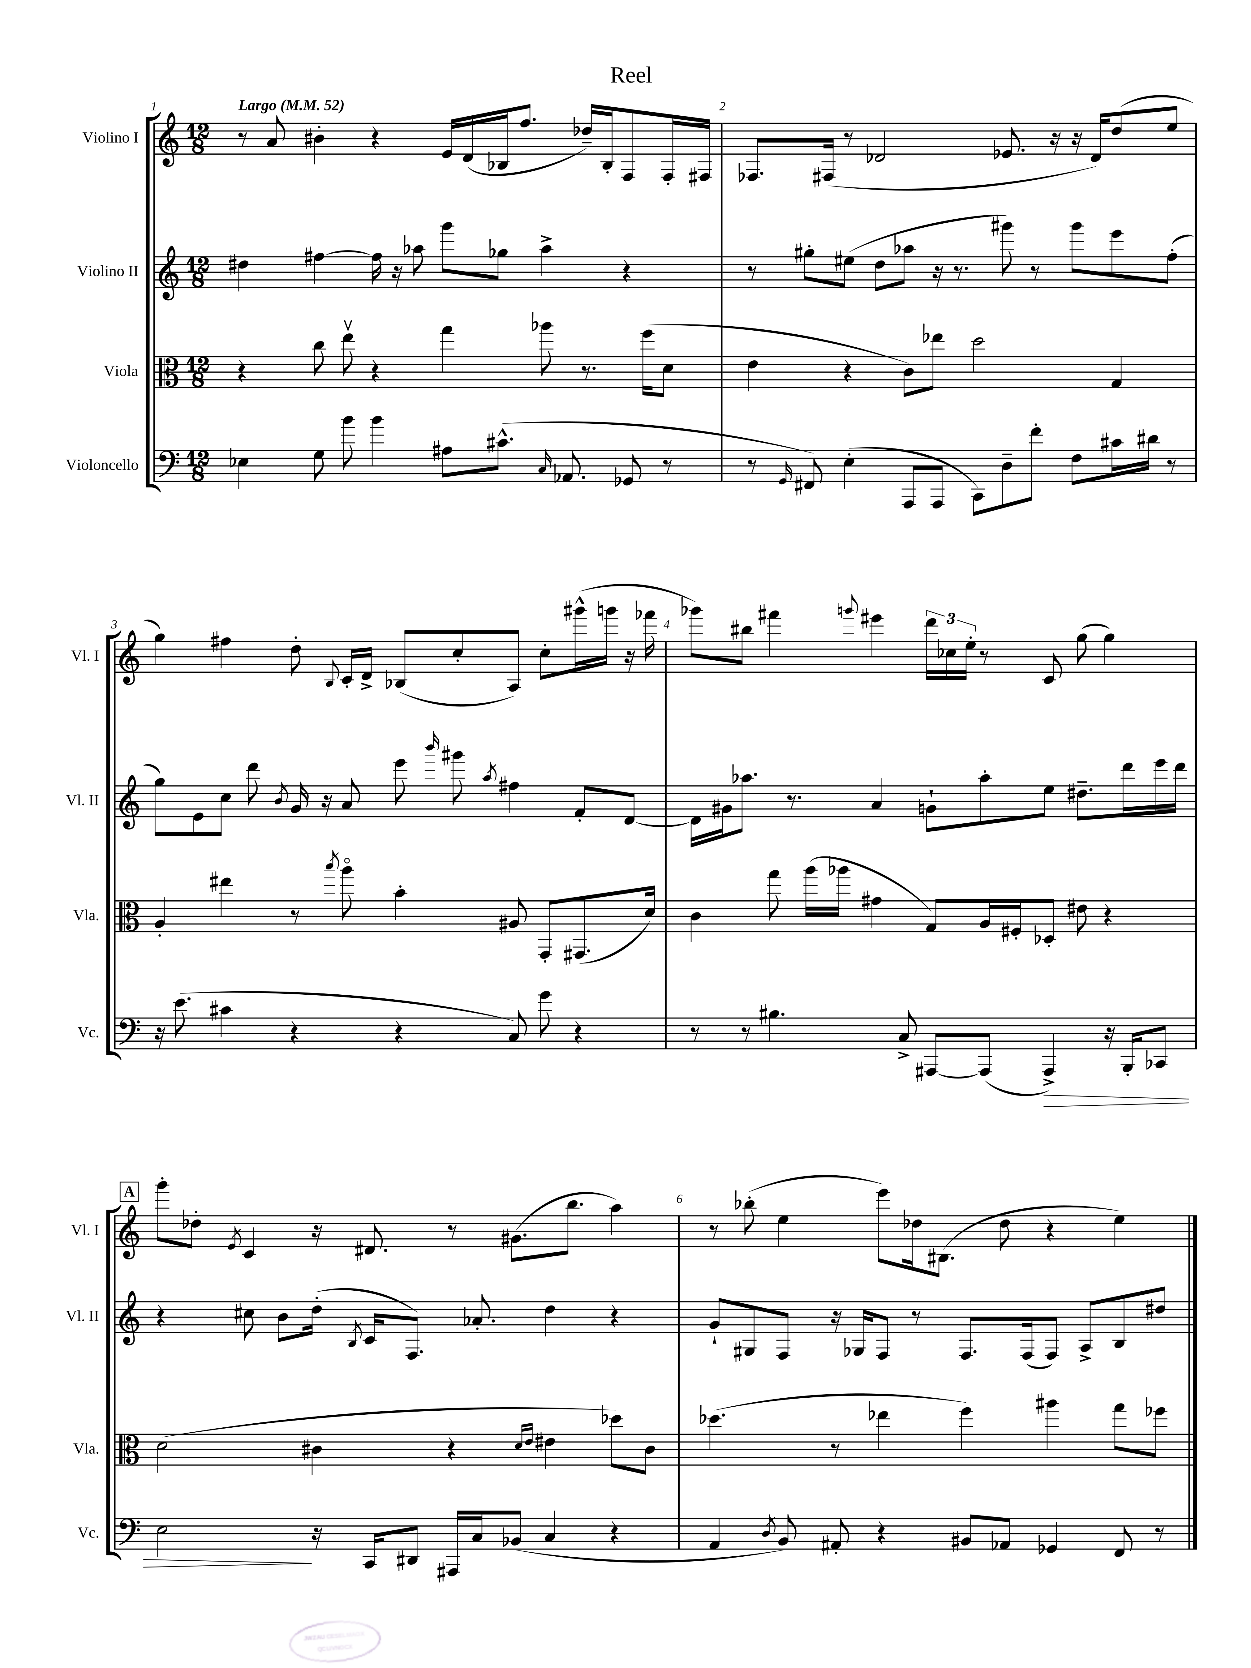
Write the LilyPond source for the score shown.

\header { title = "Reel" }
<<
\new StaffGroup <<
\new Staff = "s0" \with { instrumentName = "Violino I" shortInstrumentName = "Vl. I" } {
    \clef treble \key c \major \numericTimeSignature \time 12/8 \tempo "Largo" 4 = 52
    \autoBeamOff r8 a'8 bis'4-. r4 e'16[ d'16( bes16 f''8.] des''16[--) bes16-. f8 f16-. fis16] |
    fes8.[ fis16]( r8 des'2 ees'8. r16 r16 des'16[) d''8( e''8] |
    g''4) fis''4 d''8-. \appoggiatura { b8 } c'16[-. d'16]-> bes8[( c''8-. a8]) c''8[-. gis'''16-^( g'''16] r16 fes'''16 |
    ges'''8[) bis''8] fis'''4 \appoggiatura { g'''8 } eis'''4 \tuplet 3/2 { d'''16[ ces''16 e''16]-. } r8 c'8 g''8( g''4) |
    \mark \markup { \box "A" } g'''8[-. des''8]-. \acciaccatura { e'8 } c'4 r16 dis'8. r8 gis'8.[( b''8.] a''4) |
    r8 bes''8-.( e''4 e'''8[) des''16 bis8.]( des''8 r4 e''4) \bar "|." |
}
\new Staff = "s1" \with { instrumentName = "Violino II" shortInstrumentName = "Vl. II" } {
    \clef treble \key c \major \numericTimeSignature \time 12/8
    \autoBeamOff dis''4 fis''4~ fis''16 r16 aes''8 g'''8[ ges''8] aes''4-> r4 |
    r8 gis''8[-. eis''8]( d''8[ aes''8] r16 r8. gis'''8) r8 gis'''8[ e'''8 f''8]-.( |
    g''8[) e'8 c''8] d'''8 \acciaccatura { b'8 } g'16 r16 a'8 e'''8 \grace { b'''16 } gis'''8 \acciaccatura { a''8 } fis''4 f'8[-. d'8]~ |
    d'16[ gis'16 aes''8.] r8. a'4 g'8[-! aes''8-. e''8] dis''8.[-- d'''16 e'''16 d'''16] |
    \mark \markup { \box "A" } r4 cis''8 b'8[ d''16]-.( \acciaccatura { b8 } c'16[ f8.]) aes'8.-. d''4 r4 |
    g'8[-! gis8 f8] r16 ges16[ f8] r8 f8.[ f16( f8]) a8[-> b8 dis''8] \bar "|." |
}
\new Staff = "s2" \with { instrumentName = "Viola" shortInstrumentName = "Vla." } {
    \clef alto \key c \major \numericTimeSignature \time 12/8
    \autoBeamOff r4 c''8 e''8\upbow r4 g''4 aes''8 r8. f''16[( d'8] |
    e'4 r4 c'8[) ees''8] d''2 g4 |
    a4-. eis''4 r8 \acciaccatura { b''8 } a''8\flageolet b'4-. ais8 g,8[-. gis,8.( d'16]) |
    c'4 g''8 a''16[( aes''16] gis'4 g8[) a16 fis16-. des8]-. eis'8 r4 |
    \mark \markup { \box "A" } d'2( cis'4 r4 \grace { d'16[ e'16] } eis'4 des''8[) cis'8] |
    des''4.( r8 ees''4 f''4) ais''4 g''8[ fes''8] \bar "|." |
}
\new Staff = "s3" \with { instrumentName = "Violoncello" shortInstrumentName = "Vc." } {
    \clef bass \key c \major \numericTimeSignature \time 12/8
    \autoBeamOff ees4 g8 b'8 b'4 ais8[ cis'8.]-^( \grace { c16 } aes,8. ges,8 r8 |
    r8 \grace { g,16 } fis,8) e4-.( a,,8[ a,,8] c,8[) d8-- f'8]-. f8[ cis'16 dis'16] r8 |
    r16 e'8.( cis'4 r4 r4 c8) g'8 r4 |
    r8 r8 bis4. c8-> ais,,8[~ ais,,8]( ais,,4->\>) r16 b,,16[-. ces,8] |
    \mark \markup { \box "A" } e2\! r16 c,16[ dis,8] ais,,16[ c16 bes,8]( c4 r4 |
    a,4 \acciaccatura { d8 } b,8) ais,8-. r4 bis,8[ aes,8] ges,4 f,8 r8 \bar "|." |
}
>>
>>
\layout { \context { \Score \override BarNumber.break-visibility = ##(#f #t #t) barNumberVisibility = #all-bar-numbers-visible } }
